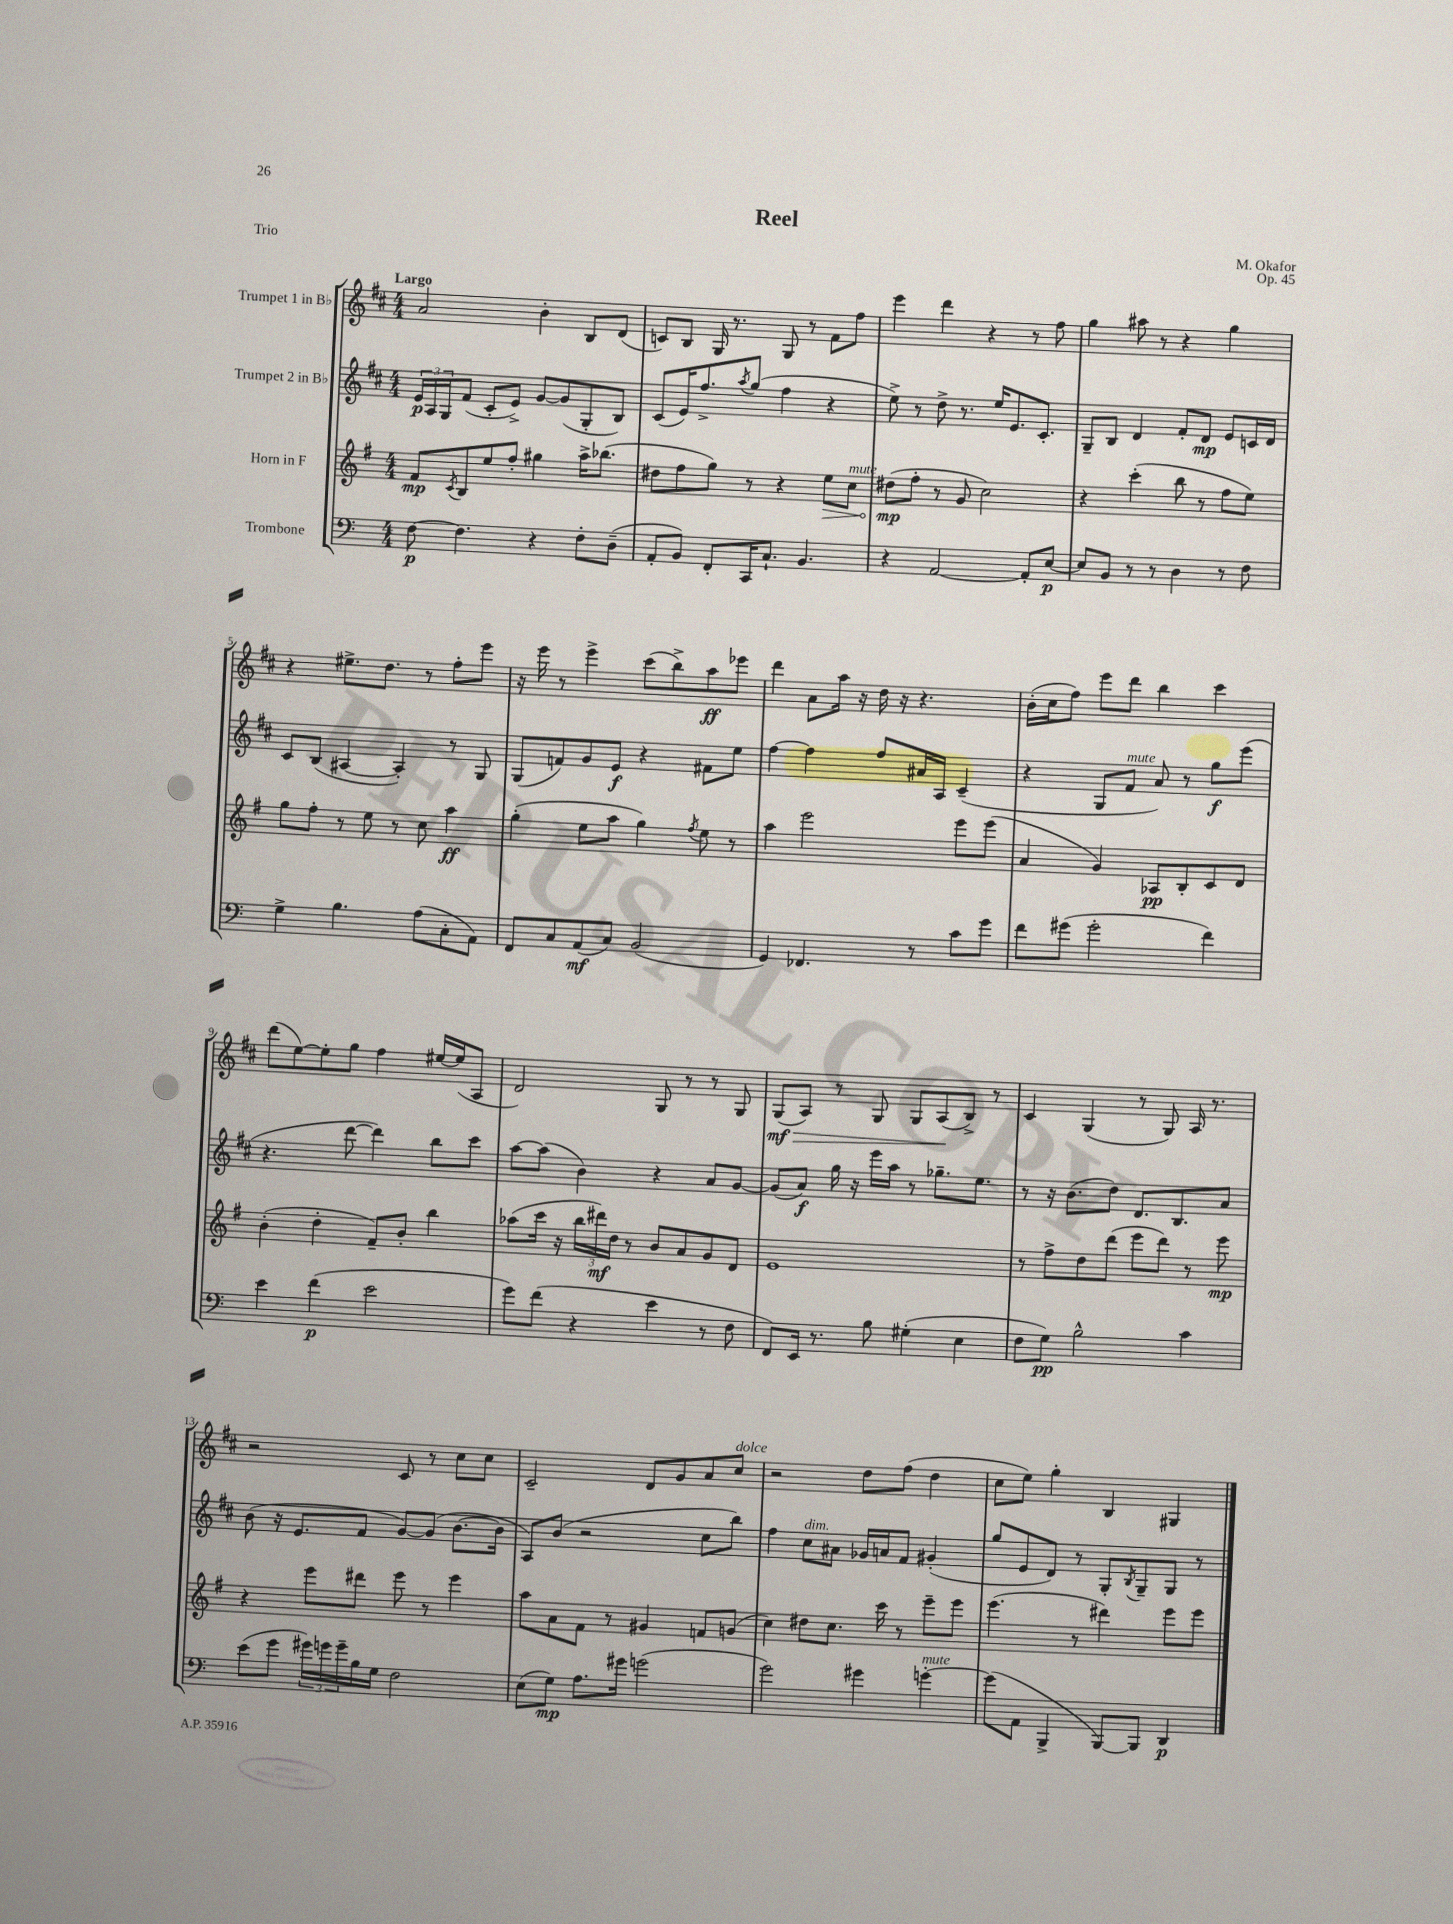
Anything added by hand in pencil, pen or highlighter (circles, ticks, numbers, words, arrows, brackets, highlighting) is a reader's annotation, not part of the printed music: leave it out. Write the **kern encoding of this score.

**kern	**kern	**kern	**kern
*staff4	*staff3	*staff2	*staff1
*clefF4	*clefG2	*clefG2	*clefG2
*k[]	*k[f#]	*k[f#c#]	*k[f#c#]
*M4/4	*M4/4	*M4/4	*M4/4
[8F	8f#	24e	2a
.	.	24A	.
.	.	24G	.
.	8qc	.	.
4.F]	8B	(8f#	.
.	8ee	8c#'	.
.	8ff#'	8e^)	.
4r	4gg#	[8g	4b'
.	.	(8g]	.
8F'	16aa^	8G'	8B
.	(8.bb-	.	.
(8D~	.	8B)	(8d
=	=	=	=
8AA'	8dd#	(8c#	8c)
8BB)	8ff#	16e)	8B
.	.	8.ff#^	.
8FF'	8gg)	.	16G
.	.	.	8.r
.	.	8qaa	.
16CC	8r	(8gg	.
8.C`	.	.	.
.	4r	4ff#	8G
4.BB	.	.	8r
.	8ee	4r	8f#
.	8cc	.	8ff#
=	=	=	=
4r	(8dd#	8ee^)	4eee
.	8ff#'	8r	.
[2AA	8r	8dd^	4ddd
.	8g	8.r	.
.	2cc)	.	4r
.	.	16ee	.
.	.	8.e	.
8AA']	.	.	8r
.	.	8.c#'	.
[8E	.	.	8ff#
=	=	=	=
8E]	4r	8G~	4gg
8BB	.	8B	.
8r	(4ccc'	4d	8aa#
8r	.	.	8r
4D	8bb	8f#'	4r
.	8r	8d	.
8r	8ff#	8e	4gg
8F	8ee)	16c	.
.	.	16d	.
=	=	=	=
4G^	8gg	8c#	4r
.	8ff#'	(8B	.
4.B	8r	[4A#	8.ee#^
.	8ee	.	.
.	.	.	8.dd
.	8r	4A#'])	.
(8A	8cc	.	8r
8C'	4aa	8r	8ff#'
8AA)	.	8G	8eee
=	=	=	=
8FF	(4gg'	(8G	16r
.	.	.	16eee
8C	.	8f)	8r
(8AA	8ee	8g	4eee^
8C)	8aa	8e	.
(2BB	4gg)	4r	(8ccc#
.	.	.	8bb^)
.	8qff#	.	.
.	8ee	8f#	8aa
.	8r	8ee	8eee-
=	=	=	=
4GG)	4aa	[4ff#	4ddd
4.FF-	2eee	4ff#]	8a
.	.	.	16aa
.	.	.	16r
.	.	8ff#	16dd
.	.	.	16r
8r	.	16a#	4.r
.	.	16A	.
8c	8eee	(4c#~	.
8g	(8eee	.	.
=	=	=	=
8f	4a	4r	(16b'
.	.	.	16cc#
(8g#	.	.	8ff#)
2g#'	4g)	8G	8eee
.	.	8f#	8ddd
.	8A-	8a)	4bb
.	8B'	8r	.
4f)	8c	8gg	4ccc#
.	8d	(8eee	.
=	=	=	=
4e	(4b'	4.r	(8ddd
.	.	.	[8ee)
(4f	4dd'	.	8ee']
.	.	[8ddd	8gg
2e	8f#~)	4ddd])	4ff#
.	8b'	.	.
.	4bb	8bb	[16ee#
.	.	.	(16ee#]
.	.	8ccc#	8A
=	=	=	=
8g)	(8aa-	[8aa	2d)
(8f	16ccc	(8aa]	.
.	16r	.	.
4r	24bb	4b)	.
.	24ddd#)	.	.
.	24dd	.	.
.	8r	.	.
4e	8b	4r	8G
.	8a	.	8r
8r	8g	8a	8r
8F	8d	[8g	8G
=	=	=	=
8FF)	1e	(8g]	(8G
16EE	.	8a)	8A)
8.r	.	.	.
.	.	16gg	8r
.	.	16r	.
8B	.	16eee	8G
.	.	16aa	.
(4G#'	.	8r	8G
.	.	8.gg-~	(8A
4E	.	.	8B^)
.	.	8.ee	.
.	.	.	8r
=	=	=	=
8F	8r	8r	4c#
8G)	8ff#^	16r	.
.	.	(8.b	.
2B^^	8dd	.	(4G
.	(8ddd	8dd)	.
.	8eee	8.d	8r
.	8ddd)	.	8G)
.	.	8.B	.
4c	8r	.	16A
.	.	.	8.r
.	8eee	8a	.
=	=	=	=
(8e	4r	(8b	2r
8g	.	16r	.
.	.	8.e	.
24g#)	8eee	.	.
24g	.	.	.
24g~	.	.	.
16B	8ddd#	8f#	.
16G	.	.	.
2F	8eee	[8g)	8c#
.	8r	(8g]	8r
.	4eee	[8.b	8cc#
.	.	.	8cc#
.	.	16b]	.
=	=	=	=
(8E	8aa	8A)	2c#~
8G)	8a	(8b	.
8.A	8f#	2r	.
.	8r	.	.
16g#	.	.	.
(2g	4g#	.	8d
.	.	.	8g
.	8f	8cc#	8a
.	(8g	8bb)	8cc#
=	=	=	=
2g)	4cc)	4ff#	2r
.	8dd#	8cc#	.
.	8.cc	8a#	.
4g#	.	16g-	8dd
.	16ccc	16a	.
.	8r	8f#	(8ff#
[4g'	8eee~	(4g#'	4dd
.	8eee	.	.
=	=	=	=
(8g]	(4.eee	8gg	8cc#
8AA	.	8e	8ee)
4BBB^	.	8d)	4gg'
.	8r	8r	.
[8BBB)	4ddd#)	8G'	4B
.	.	8qB	.
8BBB]	.	8G~	.
4DD	8eee	8G	4G#
.	8eee	8r	.
==	==	==	==
*-	*-	*-	*-
